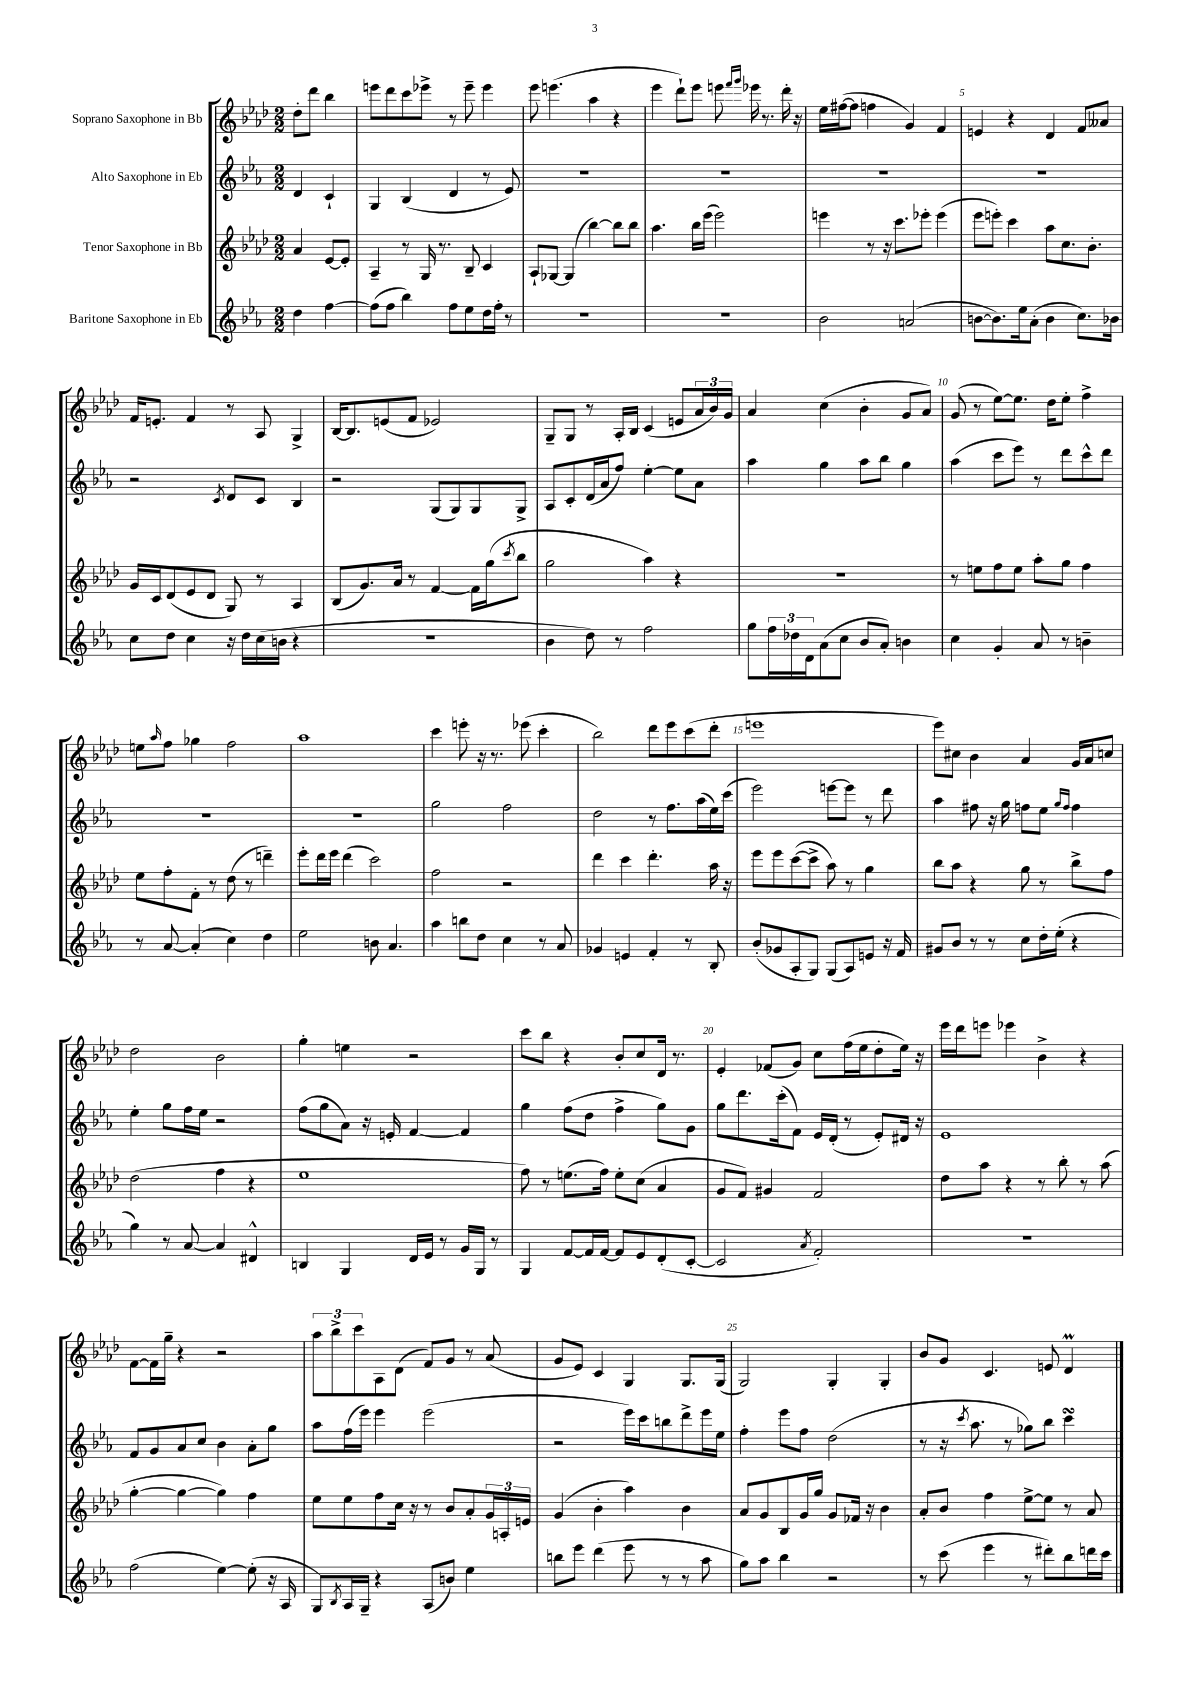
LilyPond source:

<<
\new StaffGroup <<
\new Staff = "s0" \with { instrumentName = "Soprano Saxophone in Bb" } {
    \clef treble \key aes \major \numericTimeSignature \time 2/2 \partial 2
    des''8-. des'''8 bes''4 |
    e'''8 des'''8 c'''8 ees'''8-> r8 ees'''8-- ees'''4 |
    ees'''8 e'''4.( aes''4 r4 |
    ees'''4 des'''8-!) ees'''8 e'''8 \grace { f'''16 g'''16 } ees'''16 r8. des'''16-. r16 |
    ees''16 fis''16~( fis''8 f''4 g'4) f'4 |
    e'4 r4 des'4 f'8 aeses'8 |
    f'16 e'8.-. f'4 r8 aes8 g4-> |
    bes16~ bes8. e'8( f'8 ees'2) |
    g8-- g8 r8 aes16-. bes16 c'4( e'8 \tuplet 3/2 { aes'16 bes'16) g'16 } |
    aes'4 c''4( bes'4-. g'8 aes'8) |
    g'8( r8 ees''8~) ees''8. des''16 ees''8-. f''4-> |
    e''8 \grace { aes''16 } f''8 ges''4 f''2 |
    aes''1 |
    c'''4 e'''8-. r16 r8. ees'''8( c'''4-. |
    bes''2) des'''8 ees'''8 c'''8( des'''8-. |
    e'''1 |
    ees'''8) cis''8 bes'4 aes'4 g'16 aes'16 c''8 |
    des''2 bes'2 |
    g''4-. e''4 r2 |
    c'''8 bes''8 r4 bes'8-. c''8 des'16 r8. |
    ees'4-. fes'8( g'8) c''8 f''16( ees''16 des''8-. ees''16) r16 |
    ees'''16 des'''16 e'''8 ees'''4 bes'4-> r4 |
    f'8~ f'16 g''16-- r4 r2 |
    \tuplet 3/2 { aes''8 bes''8-> c'''8 } aes8 des'8( f'8) g'8 r8 aes'8( |
    g'8 ees'8) c'4 g4 g8. g16( |
    g2) g4-. g4-. |
    bes'8 g'8 c'4. e'8 des'4\prall \bar "|." |
}
\new Staff = "s1" \with { instrumentName = "Alto Saxophone in Eb" } {
    \clef treble \key ees \major \numericTimeSignature \time 2/2 \partial 2
    d'4 c'4-! |
    g4 bes4( d'4 r8 ees'8) |
    R1 |
    R1 |
    R1 |
    R1 |
    r2 \acciaccatura { c'8 } d'8 c'8 bes4 |
    r2 g8( g8) g8 g8-> |
    aes8 c'8-. d'16( aes'16 f''8) ees''4~-. ees''8 aes'8 |
    aes''4 g''4 aes''8 bes''8 g''4 |
    aes''4( c'''8 ees'''8) r8 d'''8 c'''8-^ d'''8 |
    R1 |
    r1 |
    g''2 f''2 |
    d''2 r8 f''8. aes''16( ees''16) c'''16( |
    ees'''2) e'''8~ e'''8 r8 d'''8 |
    aes''4 fis''8 r16 g''16 f''8 ees''8 \grace { g''16 f''16 } f''4 |
    ees''4-. g''8 f''16 ees''16 r2 |
    f''8( g''8 aes'8) r16 e'16-. f'4~ f'4 |
    g''4 f''8( d''8 f''4-> g''8) g'8 |
    g''8 d'''8. c'''16-.( f'8) ees'16 d'16-.( r8 ees'8-.) dis'16 r16 |
    ees'1 |
    f'8 g'8 aes'8 c''8 bes'4 aes'8-. g''8 |
    aes''8 f''16( ees'''16) ees'''4 ees'''2( |
    r2 ees'''16) c'''16 b''8 d'''8-> ees'''16 ees''16 |
    f''4-. ees'''8 f''8 d''2( |
    r8 r16 \acciaccatura { c'''8 } aes''8. r8 ges''8) bes''8 c'''4\turn \bar "|." |
}
\new Staff = "s2" \with { instrumentName = "Tenor Saxophone in Bb" } {
    \clef treble \key aes \major \numericTimeSignature \time 2/2 \partial 2
    aes'4 ees'8~ ees'8-. |
    aes4-- r8 g16 r8. bes8-- c'4 |
    aes8-! ges8~ ges4( bes''4~) bes''8 bes''8 |
    aes''4. bes''16 ees'''16( ees'''2) |
    e'''4 r8 r16 c'''8. ees'''8-. ees'''4( |
    ees'''8 e'''8-.) c'''4 aes''8 c''8. bes'8.-. |
    g'16 c'16 des'8( ees'8 des'8 g8) r8 aes4 |
    bes8( g'8.) aes'16 r8 f'4~ f'16 g''16( \acciaccatura { c'''8 } bes''8 |
    g''2 aes''4) r4 |
    r1 |
    r8 e''8 f''8 e''8 aes''8-. g''8 f''4 |
    ees''8 f''8-. f'8-. r8 des''8( r8 d'''4--) |
    ees'''8-. des'''16 ees'''16 des'''4( c'''2) |
    f''2 r2 |
    des'''4 c'''4 des'''4.-. aes''16 r16 |
    ees'''8 ees'''8 c'''8~( c'''8-> aes''8) r8 g''4 |
    bes''8 aes''8 r4 g''8 r8 bes''8-> f''8 |
    des''2( f''4 r4 |
    ees''1 |
    f''8) r8 e''8.( f''16) e''8-. c''8( aes'4 |
    g'8 f'8) gis'4 f'2 |
    des''8 aes''8 r4 r8 bes''8-. r8 aes''8( |
    g''4~-. g''4~ g''4) f''4 |
    ees''8 ees''8 f''8 c''16 r16 r8 bes'8 aes'8-. \tuplet 3/2 { g'16 a16-. e'16 } |
    g'4( bes'4-. aes''4) bes'4 |
    aes'8 g'8 bes8 g'16 g''16 g'8 fes'16 r16 bes'4 |
    aes'8-. bes'8 f''4 ees''8~-> ees''8 r8 aes'8 \bar "|." |
}
\new Staff = "s3" \with { instrumentName = "Baritone Saxophone in Eb" } {
    \clef treble \key ees \major \numericTimeSignature \time 2/2 \partial 2
    d''4 f''4~ |
    f''8( f''8 bes''4) f''8 ees''8 d''16 f''16-. r8 |
    R1 |
    R1 |
    bes'2 a'2( |
    b'8~ b'8.) ees''16 aes'8-.( b'4 c''8.) bes'16 |
    c''8 d''8 c''4 r16 d''16 c''16( b'16 r4 |
    R1 |
    bes'4 d''8) r8 f''2 |
    g''8 \tuplet 3/2 { f''16 des''16 d'16 } aes'8( c''8 bes'8 aes'8-.) b'4 |
    c''4 g'4-. aes'8 r8 b'4-- |
    r8 aes'8~ aes'4-.( c''4) d''4 |
    ees''2 b'8 aes'4. |
    aes''4 b''8 d''8 c''4 r8 aes'8 |
    ges'4 e'4 f'4-. r8 bes8-. |
    bes'8-.( ges'8 aes8-. g8) g8( aes8) e'8 r16 f'16 |
    gis'8 bes'8 r8 r8 c''8 d''16-. ees''16-.( r4 |
    g''4) r8 aes'8~ aes'4 dis'4-^ |
    b4 g4 d'16 ees'16 r8 g'16 g16 r8 |
    g4 f'8~ f'16 f'16~ f'8 ees'8 d'8-.( c'8~-. |
    c'2 \acciaccatura { aes'8 } f'2-.) |
    r1 |
    f''2( ees''4~) ees''8-.( r16 aes16 |
    g8) \acciaccatura { bes8 } aes16 g16-- r4 aes8( b'8) ees''4 |
    b''8 ees'''8 d'''4( ees'''8 r8 r8 aes''8 |
    g''8) aes''8 bes''4 r2 |
    r8 c'''8( ees'''4 r8 dis'''8-.) bes''8 d'''16 c'''16 \bar "|." |
}
>>
>>
\layout { \context { \Score \override BarNumber.break-visibility = ##(#f #t #t) barNumberVisibility = #(every-nth-bar-number-visible 5) } }
